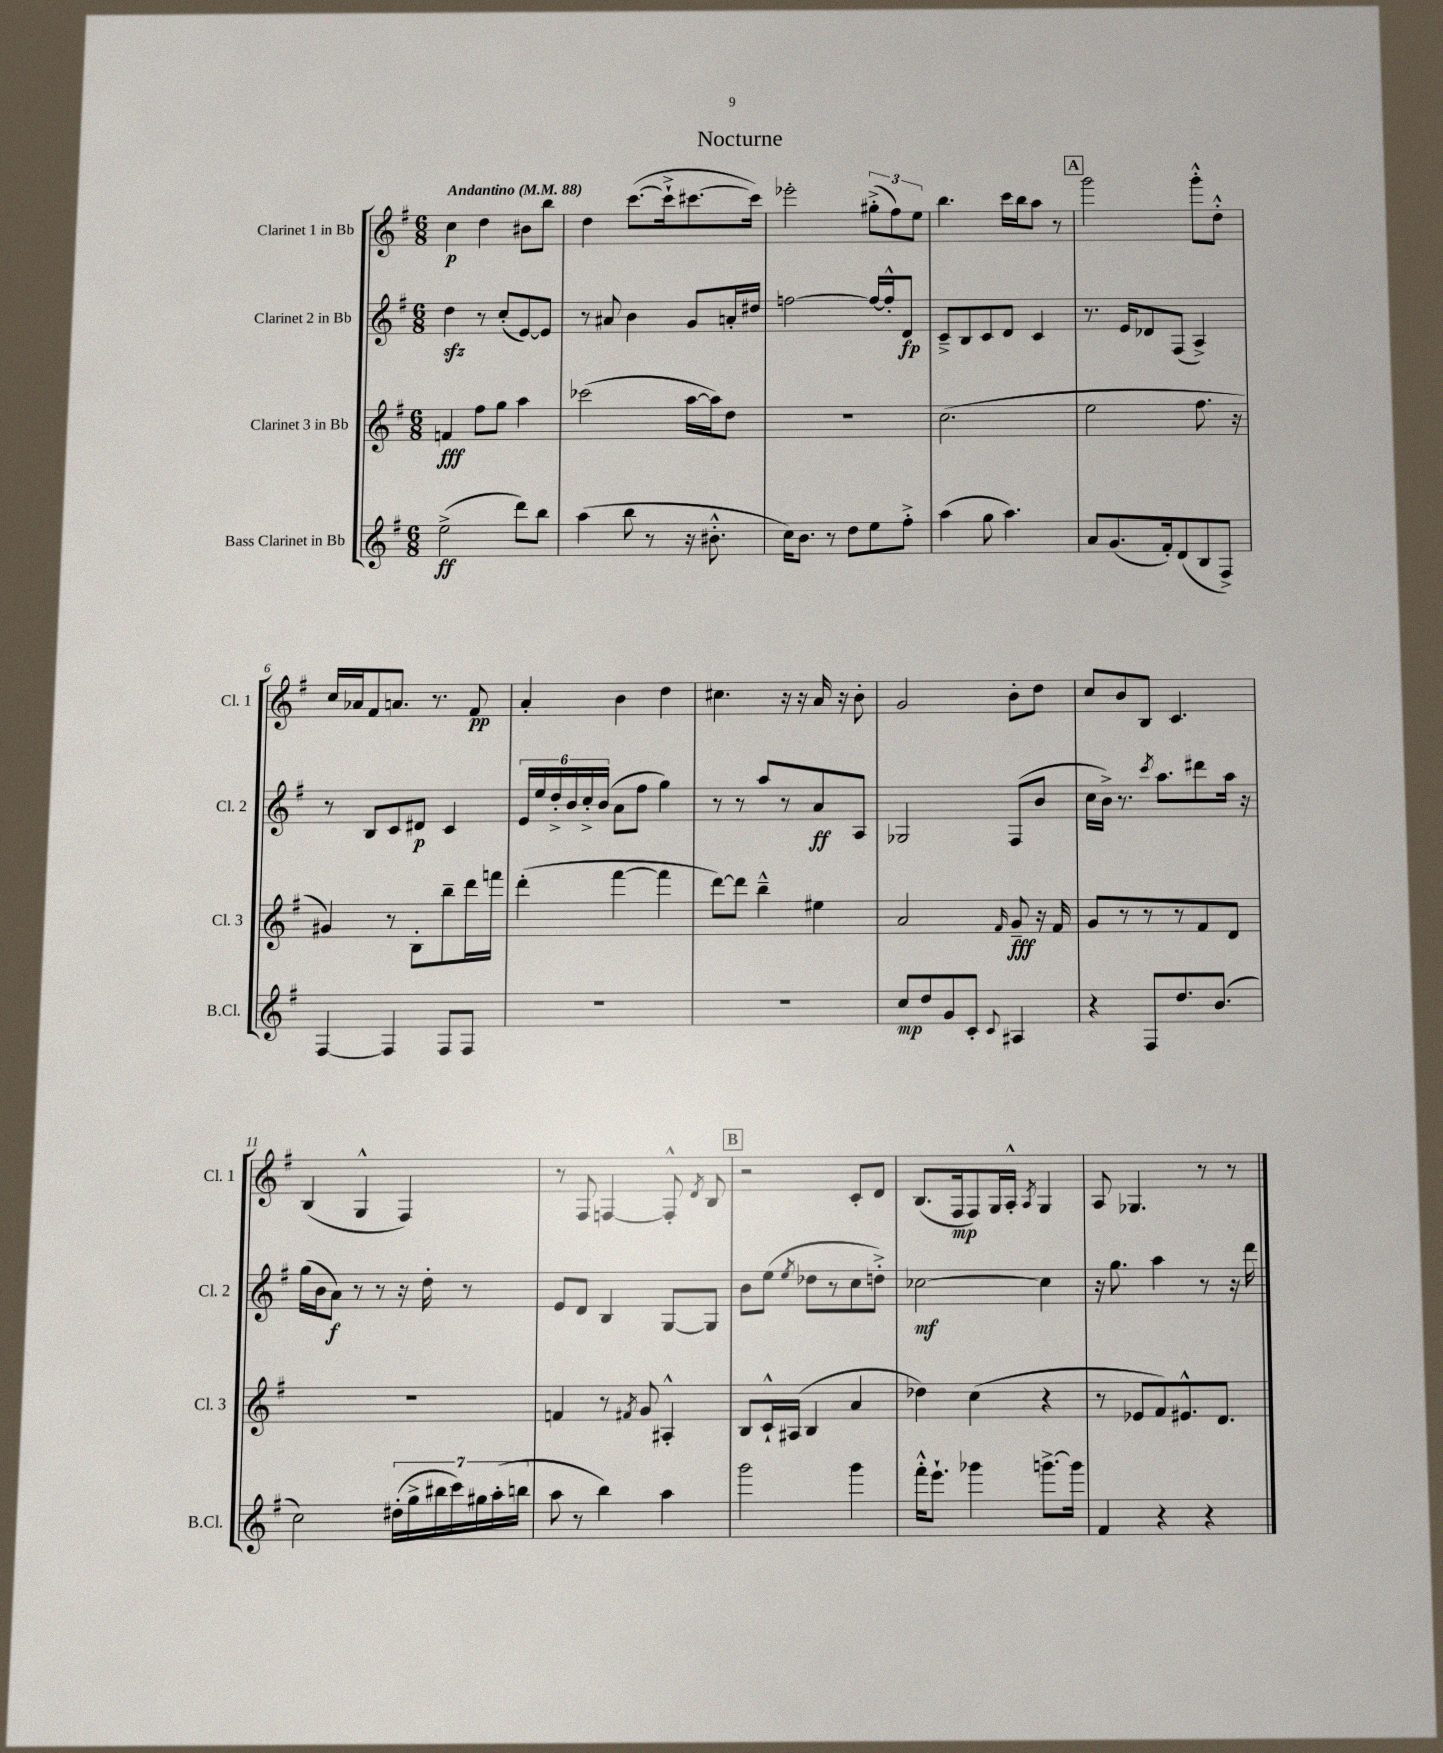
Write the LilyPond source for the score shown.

\header { title = "Nocturne" }
<<
\new StaffGroup <<
\new Staff = "s0" \with { instrumentName = "Clarinet 1 in Bb" shortInstrumentName = "Cl. 1" } {
    \clef treble \key g \major \numericTimeSignature \time 6/8 \tempo "Andantino" 4 = 88
    \autoBeamOff c''4\p d''4 bis'8[ b''8] |
    d''4 c'''8.[~( c'''16-!-> cis'''8.~ cis'''16]) |
    ees'''2-. \tuplet 3/2 { gis''8[-.->( fis''8) e''8] } |
    b''4. c'''16[ b''16 a''8] r8 |
    \mark \markup { \box "A" } g'''2 g'''8[-.-^ d''8]-.-^ |
    c''16[ aes'16 fis'8 a'8.] r8. fis'8\pp |
    a'4-. b'4 d''4 |
    cis''4. r16 r16 a'16 r16 b'8-. |
    g'2 b'8[-. d''8] |
    c''8[ b'8 b8] c'4. |
    b4( g4-^ fis4) |
    r8 fis8 f4~ f8-.-^ \acciaccatura { d'8 } b8 |
    \mark \markup { \box "B" } r2 c'8[-. d'8] |
    b8.[( fis16\mp fis8) g16 a16]-.-^ \acciaccatura { a8 } g4 |
    a8 ges4. r8 r8 \bar "|." |
}
\new Staff = "s1" \with { instrumentName = "Clarinet 2 in Bb" shortInstrumentName = "Cl. 2" } {
    \clef treble \key g \major \numericTimeSignature \time 6/8
    \autoBeamOff d''4\sfz r8 c''8[-.( e'8~) e'8] |
    r8 ais'8 b'4 g'8[ a'16-. dis''16] |
    f''2~ f''16[~ f''16-.-^ d'8]\fp |
    c'8[---> b8 c'8 d'8] c'4 |
    \mark \markup { \box "A" } r8. e'16[ des'8 fis8]( a4->) |
    r8 b8[ c'8 dis'8]\p c'4 |
    \tuplet 6/4 { e'16[ e''16 d''16-.-> b'16 c''16-.-> b'16]( } a'8[ fis''8] g''4) |
    r8 r8 a''8[ r8 a'8\ff a8] |
    ges2 fis8[( b'8] |
    c''16[ b'16]->) r8. \acciaccatura { c'''8 } a''8.[ dis'''8 a''16] r16 |
    g''16[( b'16 a'8]\f) r8 r8 r16 d''16-. r8 |
    e'8[ d'8] b4 g8[~ g8] |
    \mark \markup { \box "B" } b'8[ e''8]( \acciaccatura { e''8 } des''8[ r8 c''8 d''8]-.->) |
    ces''2~\mf ces''4 |
    r16 g''8. a''4 r8 r16 d'''16 \bar "|." |
}
\new Staff = "s2" \with { instrumentName = "Clarinet 3 in Bb" shortInstrumentName = "Cl. 3" } {
    \clef treble \key g \major \numericTimeSignature \time 6/8
    \autoBeamOff f'4\fff fis''8[ g''8] a''4 |
    ces'''2( a''16[~ a''16) d''8] |
    R2. |
    c''2.( |
    \mark \markup { \box "A" } e''2 fis''8. r16 |
    gis'4) r8 b8[-. b''8-- d'''16 f'''16] |
    d'''4-.( fis'''4~ fis'''4 |
    d'''8[~) d'''8] b''4---^ eis''4 |
    a'2 \grace { fis'16 } g'8--\fff r16 fis'16 |
    g'8[ r8 r8 r8 fis'8 d'8] |
    R2. |
    f'4 r8 \acciaccatura { fis'8 } g'8 ais4-.-^ |
    \mark \markup { \box "B" } b8[ c'16-!-^ ais16]( b4 a'4 |
    des''4) c''4( r4 |
    r8 ees'8[ fis'8) eis'8.-^ d'8.] \bar "|." |
}
\new Staff = "s3" \with { instrumentName = "Bass Clarinet in Bb" shortInstrumentName = "B.Cl." } {
    \clef treble \key g \major \numericTimeSignature \time 6/8
    \autoBeamOff e''2->\ff( d'''8[) b''8] |
    a''4( b''8 r8 r16 bis'8.-.-^ |
    c''16[) b'8.] r8 d''8[ e''8 fis''8]-.-> |
    a''4( g''8 a''4.) |
    \mark \markup { \box "A" } a'8[ g'8.( fis'16-.) d'8( b8 fis8]->) |
    fis4~ fis4 fis8[ fis8] |
    R2. |
    R2. |
    c''8[\mp d''8 g'8 c'8]-. \appoggiatura { c'8 } ais4 |
    r4 fis8[ d''8. b'8.]( |
    c''2) \tuplet 7/4 { dis''16[-.( g''16-> bis''16 c'''16) gis''16 a''16-.( b''16] } |
    a''8 r8 b''4) a''4 |
    \mark \markup { \box "B" } g'''2 g'''4 |
    fis'''16[-.-^ e'''8.]-! ges'''4 g'''8.[~-> g'''16] |
    fis'4 r4 r4 \bar "|." |
}
>>
>>
